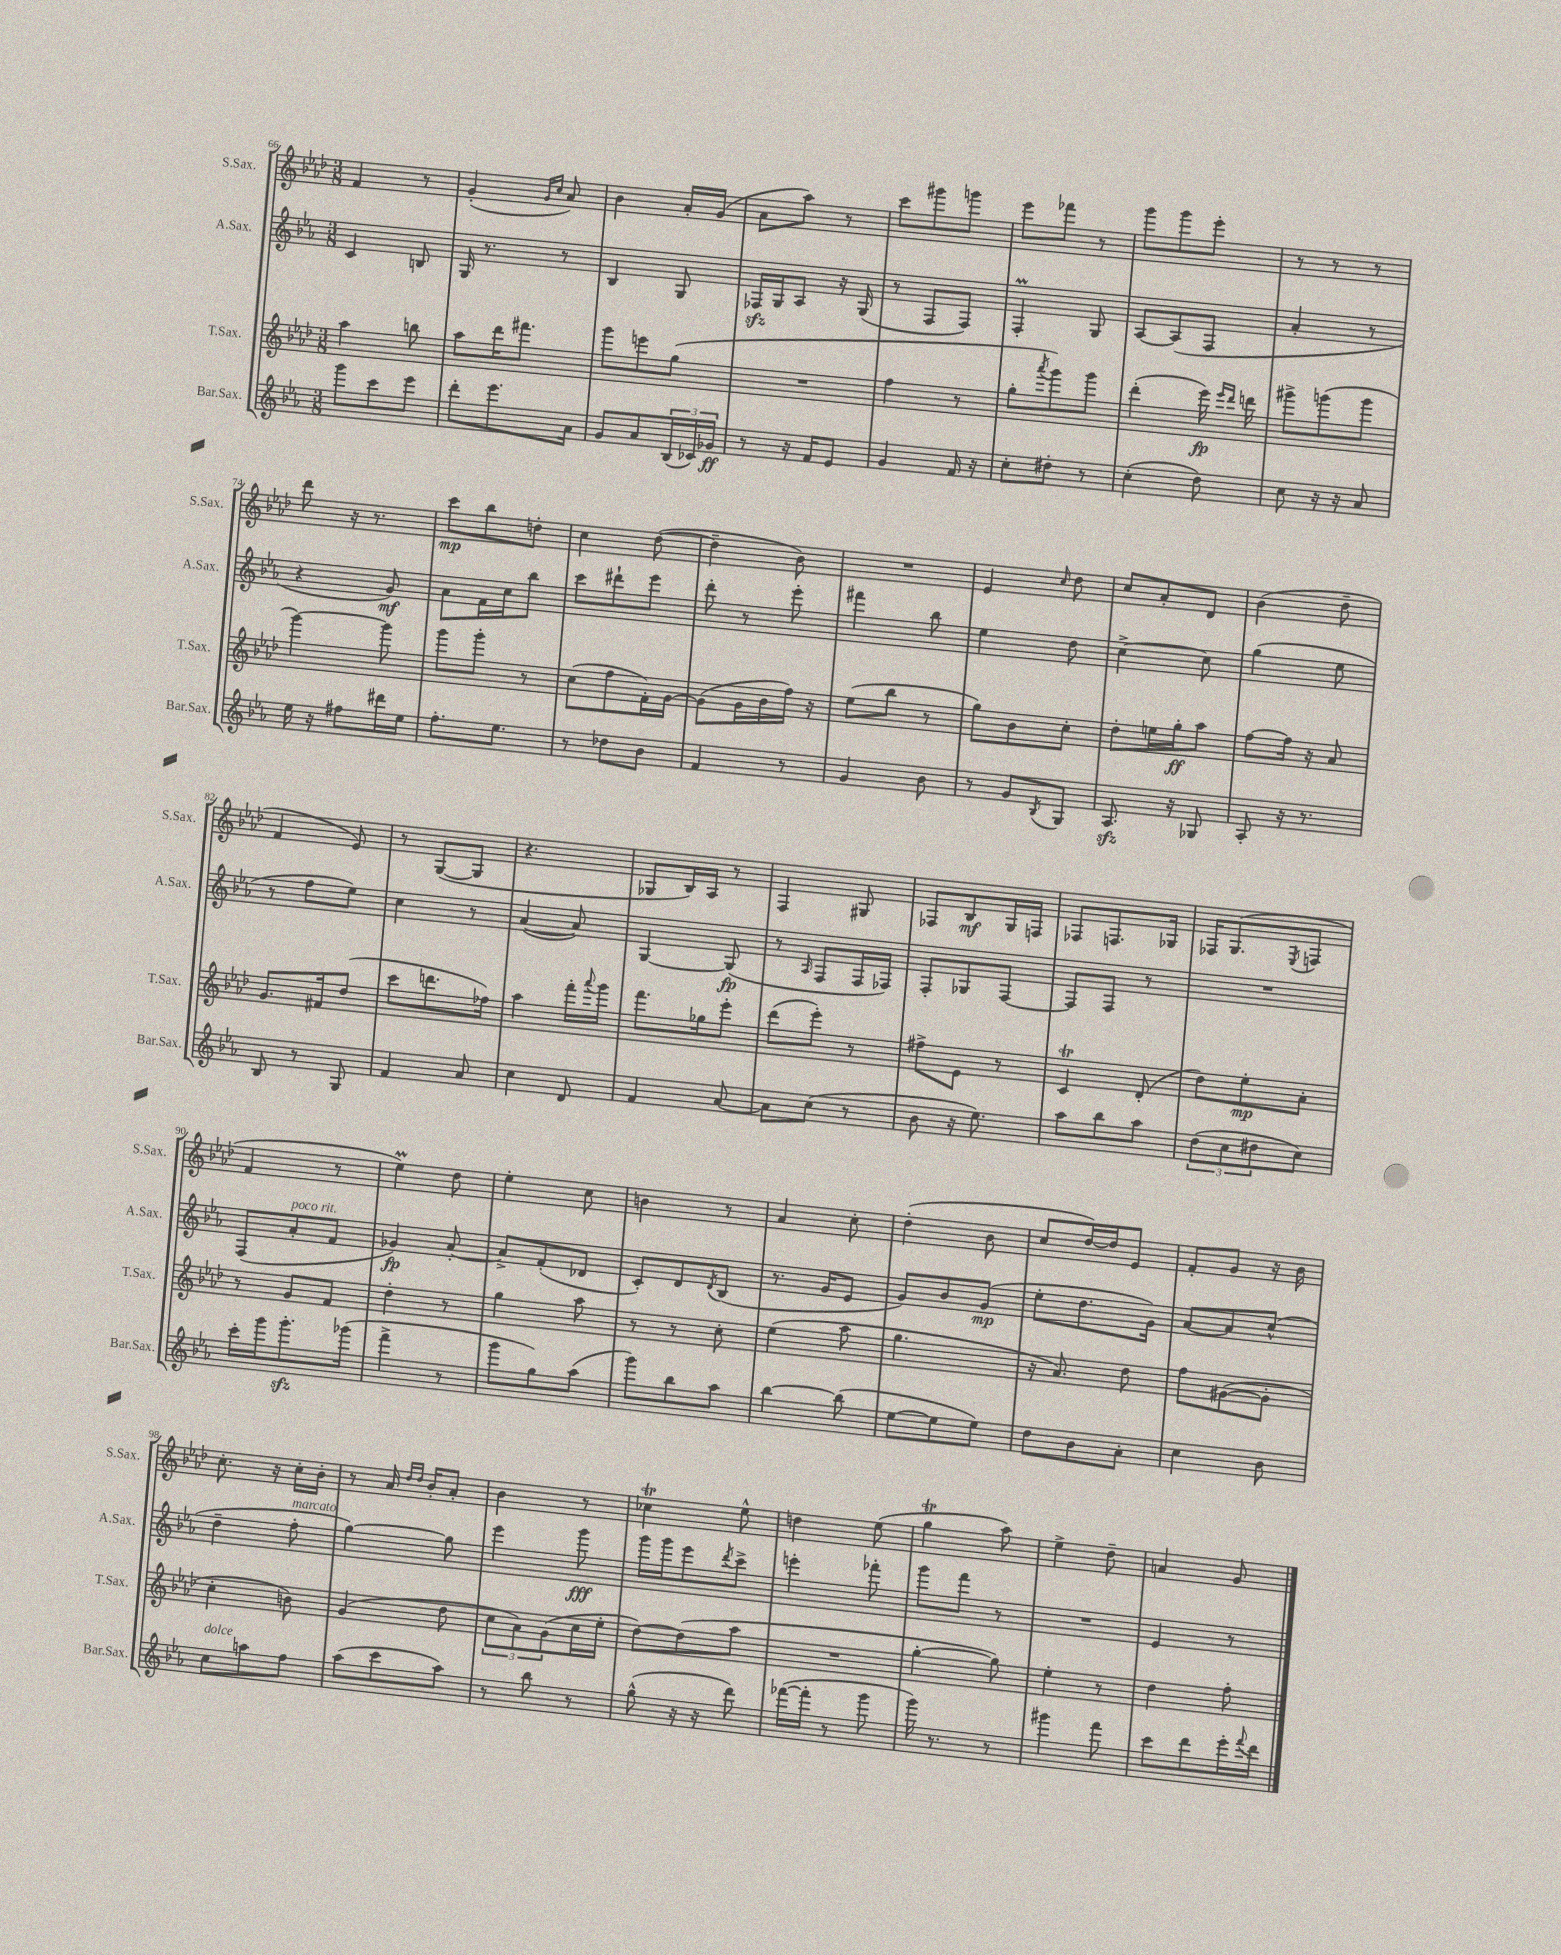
<<
\new StaffGroup <<
\new Staff = "s0" \with { instrumentName = "S.Sax." shortInstrumentName = "S.Sax." } {
    \clef treble \key aes \major \numericTimeSignature \time 3/8
    f'4 r8 |
    g'4-.( \grace { g'16 c''16 } aes'8) |
    bes'4 aes'16-. g'16( |
    aes'8 aes''8) r8 |
    c'''8 gis'''8 g'''8 |
    ees'''8 fes'''8 r8 |
    g'''8 g'''8 ees'''8-. |
    r8 r8 r8 |
    des'''8 r16 r8. |
    c'''8\mp bes''8 d''8-. |
    c''4 des''8~( |
    des''4-- bes'8) |
    R4. |
    ees'4 \grace { c''16 } des''8 |
    c''8 aes'8-. des'8 |
    bes'4( des''8-- |
    f'4 ees'8) |
    r8 g8~( g8 |
    r4. |
    ges8 bes16) aes16 r8 |
    f4 gis8 |
    fes8 bes8\mf g16 f16 |
    fes8 f8. ges16 |
    fes16 g8.( \acciaccatura { ees8 } f8 |
    f'4 r8 |
    ees''4\prall) des''8 |
    ees''4-. c''8 |
    b'4 r8 |
    aes'4 c''8-. |
    des''4-.( bes'8 |
    c''8 des''16~) des''16 ees'8 |
    f'8-. g'8 r16 bes'16 |
    c''8.-. r16 c''16-. bes'16-. |
    r8 aes'16 \grace { des''16 des''16 } bes'16-. aes'8-. |
    bes'4 r8 |
    ces''4\trill ees''8-^ |
    d''4 ees''8( |
    g''4\trill aes''8) |
    ees''4-> des''8-- |
    a'4 g'8 \bar "|." |
}
\new Staff = "s1" \with { instrumentName = "A.Sax." shortInstrumentName = "A.Sax." } {
    \clef treble \key ees \major \numericTimeSignature \time 3/8
    c'4 b8 |
    g16 r8. r8 |
    bes4 g8 |
    fes16\sfz g16 aes8 r16 g16( |
    r8 f8 f8) |
    f4-.\prall g8 |
    aes8~ aes8( f8 |
    aes'4-. r8 |
    r4 g'8\mf) |
    aes'8 f'16 c''16 bes''8 |
    c'''8 dis'''8-! ees'''8 |
    d'''8-. r8 ees'''8-. |
    fis'''4 bes''8 |
    ees''4 d''8 |
    c''4~-> c''8 |
    g''4( ees''8 |
    r8 f''8 ees''8) |
    c''4 r8 |
    aes'4~( aes'8) |
    g4~ g8\fp( |
    r8 \grace { aes16 } f8 f16 fes16) |
    f8-. ges8 f8~ |
    f8 f8 r8 |
    R4. |
    f8( aes'8-.^\markup { \italic "poco rit." } f'8 |
    ges'4\fp) aes'8~-. |
    aes'8-> f'8-.( des'8 |
    c'8-.) d'8 \acciaccatura { d'8 } bes8( |
    r8. g'16 ees'8 |
    g'8) bes'8 g'8\mp( |
    ees''8-. d''8. g'16) |
    aes'8~ aes'8 c''8-^( |
    d''4-- f''8-.^\markup { \italic "marcato" } |
    g''4~) g''8 |
    ees'''4 g'''8\fff |
    g'''16 g'''16 ees'''8 \acciaccatura { d'''8 } c'''8-> |
    e'''4-. fes'''8-. |
    g'''8 f'''8 r8 |
    R4. |
    ees'4 r8 \bar "|." |
}
\new Staff = "s2" \with { instrumentName = "T.Sax." shortInstrumentName = "T.Sax." } {
    \clef treble \key aes \major \numericTimeSignature \time 3/8
    aes''4 b''8 |
    aes''8 des'''16 fis'''8. |
    g'''8 e'''8 g''8( |
    R4. |
    f''4 r8 |
    g''8-. \acciaccatura { aes'''8 } g'''8) g'''8 |
    des'''4-.( ees'''16\fp) \grace { ees'''16 des'''16 } d'''16 |
    gis'''8-> g'''8( g'''8 |
    g'''4~) g'''8 |
    g'''8 g'''8-. r8 |
    c''8( f''8 f'16-.) g'16~ |
    g'8( g'16 bes'16 f''16) r16 |
    ees''8( bes''8 r8 |
    g''8) bes'8 c''8-. |
    des''8-. e''16 g''16-.\ff aes''8 |
    f''8~ f''16 r16 aes'8 |
    g'8. fis'16 des''8( |
    c'''8 d'''8. fes''16) |
    aes''4 f'''16-. \appoggiatura { aes'''8 } g'''16 |
    f'''8. ges''16 ees'''8-. |
    des'''8( ees'''8-.) r8 |
    fis''8-> ees'8 r8 |
    c'4\trill des'8-.( |
    des''8) ees''8-.\mp aes'8-. |
    r8 g'8 f'8 |
    des''4-. r8 |
    g''4 aes''8 |
    r8 r8 c''8-. |
    ees''4( aes''8 |
    g''4. |
    r16 aes'8.) des''8 |
    f''8 gis'8~( gis'8-. |
    c''4-. b'8) |
    g'4( des''8 |
    \tuplet 3/2 { c''8 aes'8) g'8( } c''16 ees''16-. |
    des''8~) des''8( aes''8 |
    R4. |
    g''4~-. g''8) |
    ees''4-. r8 |
    des''4 f''8-. \bar "|." |
}
\new Staff = "s3" \with { instrumentName = "Bar.Sax." shortInstrumentName = "Bar.Sax." } {
    \clef treble \key ees \major \numericTimeSignature \time 3/8
    g'''8 c'''8 ees'''8 |
    d'''8-. ees'''8. aes'16 |
    g'8 aes'8 \tuplet 3/2 { bes16( ces'16) ges'16\ff } |
    r8 r16 f'16 ees'8 |
    g'4 f'16 r16 |
    c''8-. dis''8-. r8 |
    c''4-.( d''8) |
    c''8 r16 r16 aes'8 |
    ees''16 r16 fis''8 dis'''16 ees''16 |
    f''8.-. ees''8. |
    r8 des''8 bes'8 |
    f'4 r8 |
    g'4 bes'8 |
    r8 g'8 \acciaccatura { bes8 } g8 |
    aes8.\sfz r16 ges8 |
    aes8-. r16 r8. |
    bes8 r8 g8 |
    f'4 aes'8 |
    c''4 d'8 |
    f'4 aes'8~ |
    aes'8 c''8( r8 |
    bes'8 r16 ees''8.) |
    aes''8 bes''8 aes''8 |
    \tuplet 3/2 { d''8( c''8 dis''8 } c''8) |
    c'''16-. g'''16 g'''8.-.\sfz ges'''16( |
    f'''4-> r8 |
    g'''8 g''8) aes''8( |
    g'''8) bes''8 aes''8 |
    bes''4~ bes''8( |
    ees''8~ ees''8 ees''8) |
    d''8 bes'8 aes'8-. |
    c''4 bes'8 |
    c''8^\markup { \italic "dolce" } a''8 f''8 |
    aes''8( c'''8 aes''8) |
    r8 bes''8 r8 |
    g''8-^( r16 r16 d'''8) |
    fes'''16~( fes'''16-. r8 g'''8 |
    g'''16) r8. r8 |
    gis'''4 f'''8 |
    c'''8 d'''8 ees'''16-. \appoggiatura { f'''8 } d'''16 \bar "|." |
}
>>
>>
\layout { \context { \Score currentBarNumber = #66 } }
